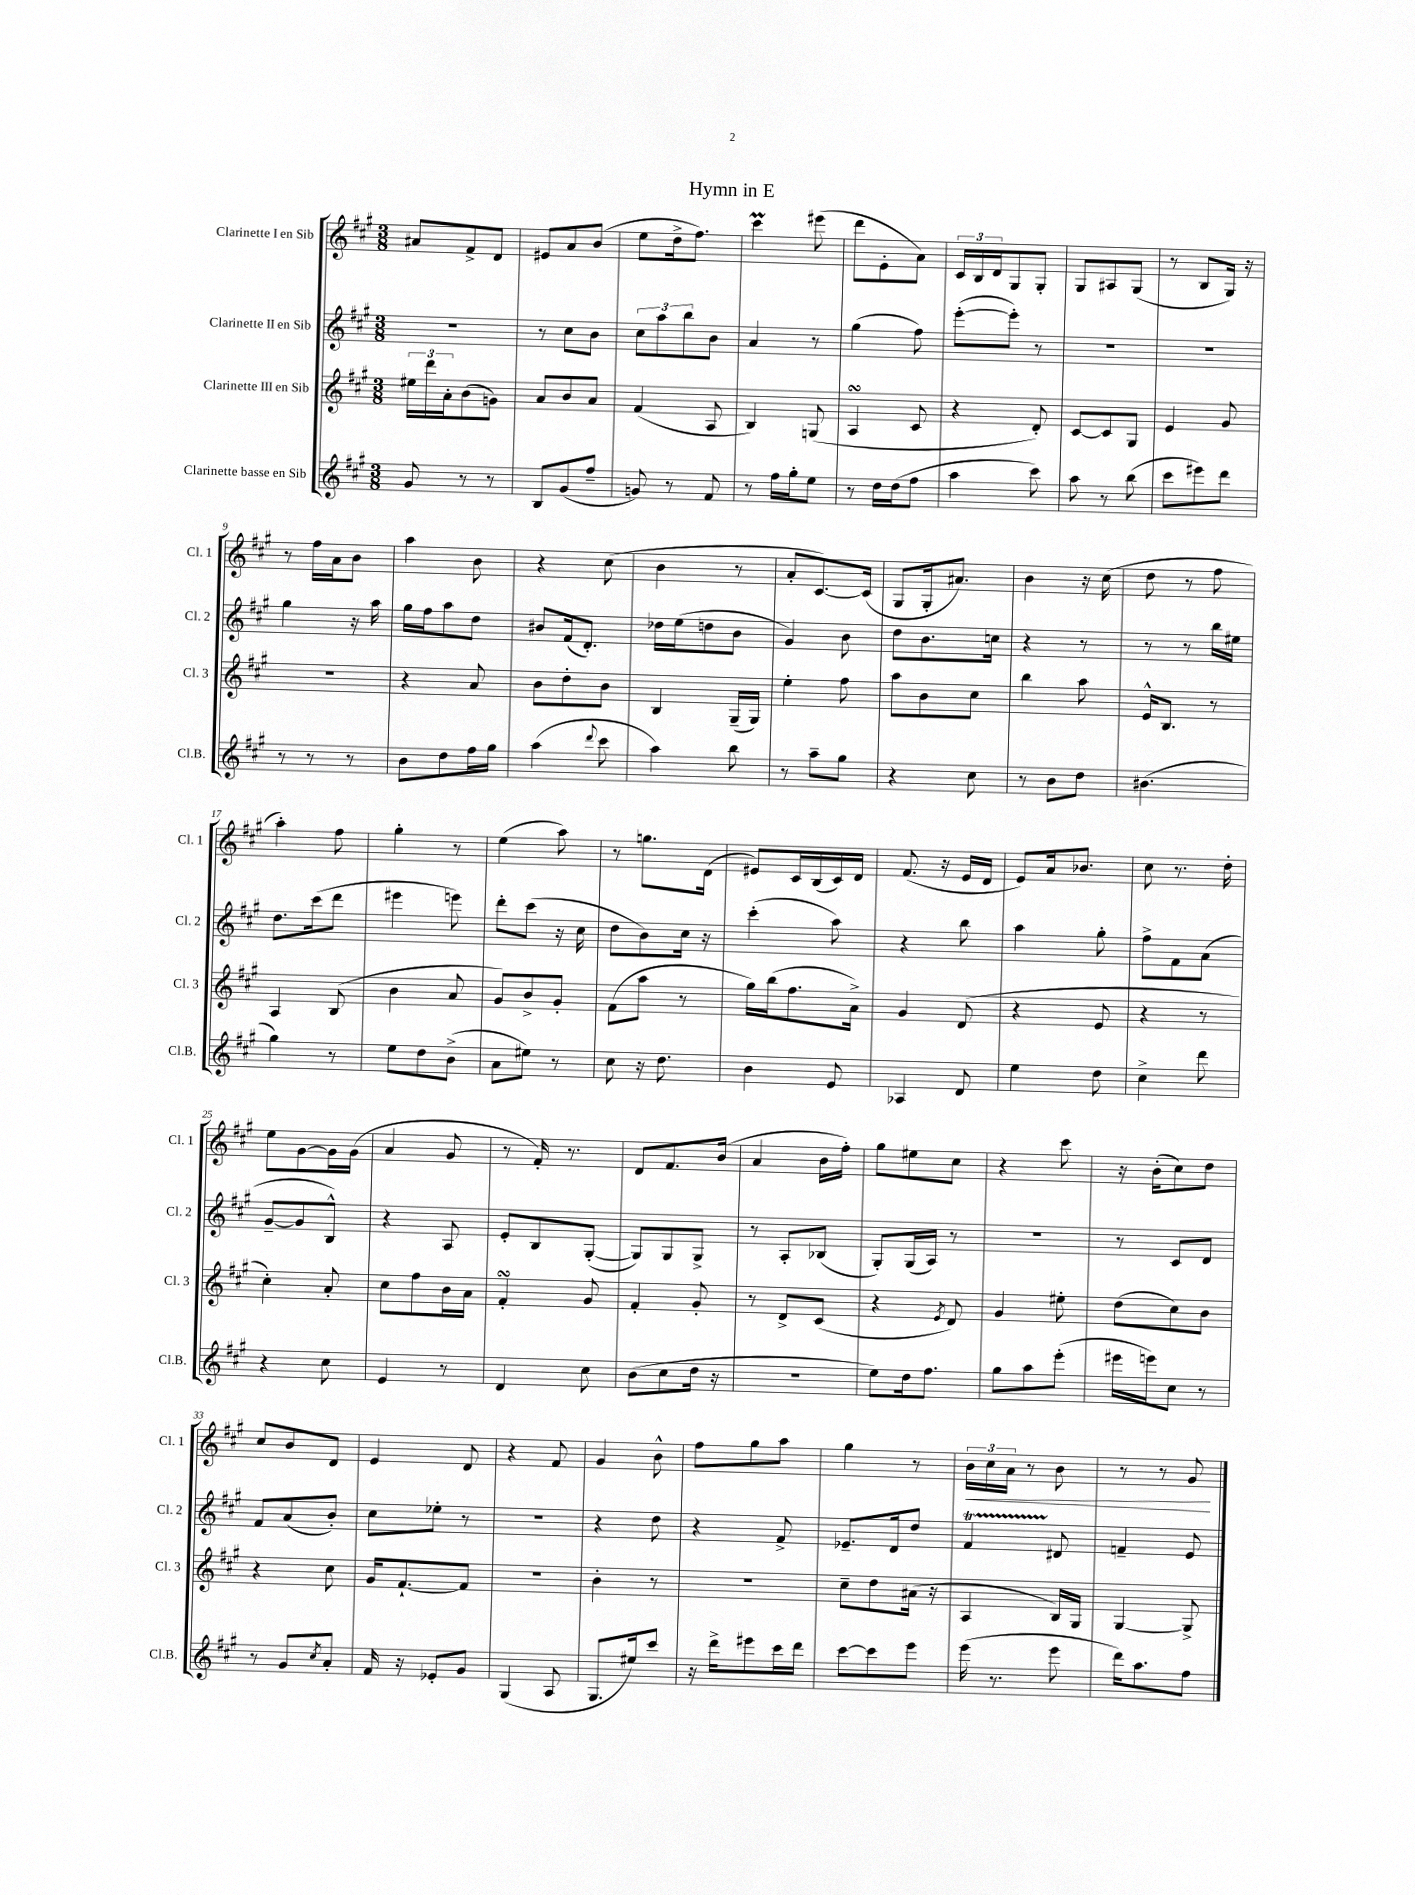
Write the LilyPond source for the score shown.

\header { title = "Hymn in E" }
<<
\new StaffGroup <<
\new Staff = "s0" \with { instrumentName = "Clarinette I en Sib" shortInstrumentName = "Cl. 1" } {
    \clef treble \key a \major \numericTimeSignature \time 3/8
    ais'8 fis'8-> d'8 |
    eis'8 a'8 b'8( |
    e''8 d''16-> fis''8.) |
    cis'''4\prall eis'''8( |
    d'''8 e'8-. a'8) |
    \tuplet 3/2 { cis'16 b16 d'16 } gis8 gis8-. |
    gis8 ais8 gis8( |
    r8 b8 gis16) r16 |
    r8 fis''16 a'16 b'8 |
    a''4 b'8 |
    r4 cis''8( |
    b'4 r8 |
    a'8-. cis'8.~) cis'16( |
    gis8 gis16-. ais'8.) |
    b'4 r16 cis''16( |
    d''8 r8 fis''8 |
    a''4-.) fis''8 |
    gis''4-. r8 |
    e''4( a''8) |
    r8 g''8. d'16( |
    eis'8) cis'16 b16( cis'16) d'16 |
    fis'8.( r16 e'16 d'16 |
    e'8) a'16 bes'8. |
    cis''8 r8. d''16-. |
    e''8 gis'8~ gis'16 gis'16( |
    a'4 gis'8 |
    r8 fis'16-.) r8. |
    d'8 fis'8. b'16( |
    a'4 b'16 fis''16-.) |
    gis''8 eis''8 cis''8 |
    r4 cis'''8 |
    r16 b'16-.( cis''8) d''8 |
    cis''8 b'8 d'8 |
    e'4 d'8 |
    r4 fis'8 |
    gis'4 b'8-^ |
    fis''8 gis''8 a''8 |
    gis''4 r8 |
    \tuplet 3/2 { b'16\< cis''16 a'16 } r8 b'8 |
    r8 r8 gis'8\! \bar "|." |
}
\new Staff = "s1" \with { instrumentName = "Clarinette II en Sib" shortInstrumentName = "Cl. 2" } {
    \clef treble \key a \major \numericTimeSignature \time 3/8
    R4. |
    r8 cis''8 b'8 |
    \tuplet 3/2 { cis''8 a''8 b''8 } b'8 |
    a'4 r8 |
    gis''4( fis''8) |
    e'''8~-.( e'''8-.) r8 |
    R4. |
    R4. |
    gis''4 r16 a''16 |
    gis''16 fis''16 a''8 d''8 |
    bis'8 fis'16( d'8.-.) |
    des''16 e''16( d''8 b'8 |
    gis'4) b'8 |
    d''8 b'8. c''16 |
    r4 r8 |
    r8 r8 b''16 eis''16 |
    d''8. cis'''16( d'''8 |
    eis'''4 e'''8) |
    d'''8-. cis'''8( r16 cis''16 |
    d''8 b'8) cis''16 r16 |
    cis'''4-.( a''8) |
    r4 b''8 |
    a''4 gis''8-. |
    fis''8-> fis'8 a'8( |
    gis'8~-- gis'8 b8-^) |
    r4 a8 |
    e'8-. b8 gis8~-.( |
    gis8) gis8 gis8-> |
    r8 a8-. bes8( |
    gis8-.) gis16( a16) r8 |
    R4. |
    r8 cis'8 d'8 |
    fis'8 a'8( b'8-.) |
    cis''8 ees''8-. r8 |
    R4. |
    r4 d''8 |
    r4 fis'8-> |
    ees'8.-- d'16 d''8 |
    fis'4\startTrillSpan dis'8\stopTrillSpan |
    f'4-- e'8 \bar "|." |
}
\new Staff = "s2" \with { instrumentName = "Clarinette III en Sib" shortInstrumentName = "Cl. 3" } {
    \clef treble \key a \major \numericTimeSignature \time 3/8
    \tuplet 3/2 { eis''16 d'''16 a'16-. } b'8( g'8) |
    a'8 b'8 a'8 |
    fis'4( a8 |
    b4) g8( |
    a4\turn cis'8 |
    r4 d'8-.) |
    cis'8~ cis'8 gis8 |
    e'4 gis'8 |
    R4. |
    r4 a'8 |
    b'8 d''8-. b'8 |
    b4 gis16--( gis16) |
    e''4-. fis''8 |
    a''8 b'8 cis''8 |
    b''4 a''8 |
    e'16-^ b8. r8 |
    a4 b8( |
    b'4 a'8 |
    gis'8) b'8-> gis'8-. |
    fis'8( a''8 r8 |
    gis''16) b''16( fis''8. a'16->) |
    gis'4 d'8( |
    r4 e'8 |
    r4 r8 |
    cis''4-.) a'8-. |
    cis''8 fis''8 b'16 a'16 |
    fis'4-.\turn gis'8 |
    fis'4-. gis'8-. |
    r8 d'8-> cis'8( |
    r4 \acciaccatura { e'8 } d'8) |
    gis'4 eis''8-. |
    d''8( cis''8) b'8 |
    r4 cis''8 |
    gis'16 fis'8.~-! fis'8 |
    r4. |
    b'4-. r8 |
    R4. |
    cis''8-- d''8 ais'16( r16 |
    a4 b16) gis16 |
    gis4~ gis8-> \bar "|." |
}
\new Staff = "s3" \with { instrumentName = "Clarinette basse en Sib" shortInstrumentName = "Cl.B." } {
    \clef treble \key a \major \numericTimeSignature \time 3/8
    gis'8 r8 r8 |
    b8 gis'8( fis''8-- |
    g'8) r8 fis'8 |
    r8 fis''16 gis''16-. e''8 |
    r8 d''16 d''16( fis''8 |
    a''4 cis'''8) |
    a''8 r8 b''8( |
    cis'''8 eis'''8) d'''8 |
    r8 r8 r8 |
    b'8 d''8 fis''16 gis''16 |
    a''4( \appoggiatura { d'''8 } cis'''8 |
    a''4) b''8 |
    r8 a''8-- gis''8 |
    r4 cis''8 |
    r8 b'8 d''8 |
    bis'4.( |
    gis''4) r8 |
    e''8 d''8 b'8->( |
    a'8 eis''8) r8 |
    cis''8 r16 d''8. |
    b'4 e'8 |
    aes4 d'8 |
    e''4 d''8 |
    cis''4-> d'''8 |
    r4 cis''8 |
    e'4 r8 |
    d'4 cis''8 |
    b'8( cis''8 d''16 r16 |
    R4. |
    e''8) d''16 fis''8. |
    gis''8 a''8 e'''8-.( |
    eis'''16 e'''16) cis''8 r8 |
    r8 gis'8 \acciaccatura { cis''8 } a'8-. |
    fis'16 r16 ees'8-. gis'8 |
    gis4( a8 |
    gis8. eis''16) cis'''8 |
    r16 d'''16-> eis'''8 cis'''16 d'''16 |
    cis'''8~ cis'''8 e'''8 |
    e'''16( r8. e'''8 |
    d'''16) a''8. fis''8 \bar "|." |
}
>>
>>
